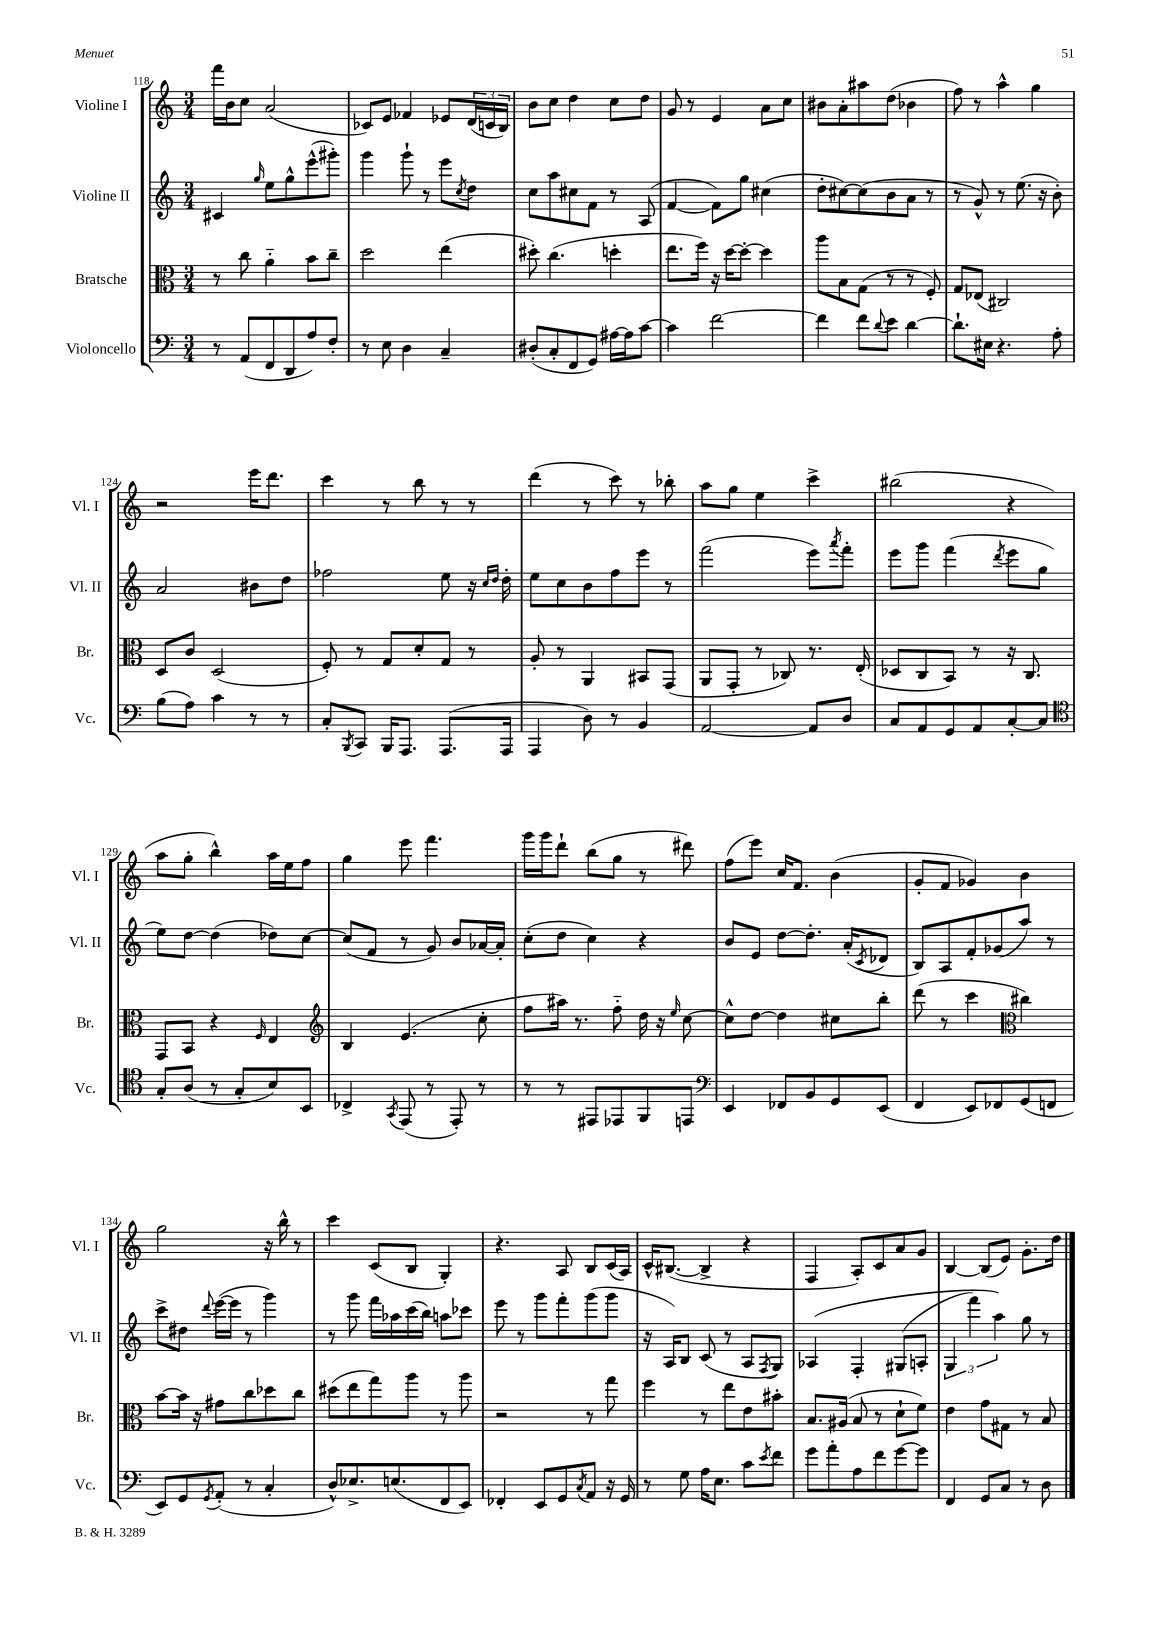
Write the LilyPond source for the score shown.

<<
\new StaffGroup <<
\new Staff = "s0" \with { instrumentName = "Violine I" shortInstrumentName = "Vl. I" } {
    \clef treble \key c \major \numericTimeSignature \time 3/4
    f'''16 b'16 c''8 a'2( |
    ces'8) e'8 fes'4 ees'8 \tuplet 3/2 { d'16( c'16 b16) } |
    b'8 c''8 d''4 c''8 d''8 |
    g'8 r8 e'4 a'8 c''8 |
    bis'8 a'8-. ais''8 d''8( bes'4 |
    f''8) r8 a''4-^ g''4 |
    r2 e'''16 d'''8. |
    c'''4 r8 b''8 r8 r8 |
    d'''4( r8 c'''8) r8 bes''8-. |
    a''8 g''8 e''4 c'''4-> |
    bis''2( r4 |
    a''8 g''8-. b''4-^) a''16 e''16 f''8 |
    g''4 e'''8 f'''4. |
    g'''16 g'''16 d'''8-! b''8( g''8 r8 dis'''8) |
    f''8( e'''8) c''16 f'8. b'4( |
    g'8-. f'8 ges'4) b'4 |
    g''2 r16 b''16-^ r8 |
    c'''4 c'8( b8 g4-.) |
    r4. a8 b8 c'16( a16) |
    c'16-^ bis8.~( bis4-> r4 |
    f4 a8-.) c'8 a'8 g'8 |
    b4~ b8( e'8) g'8.-. d''16 \bar "|." |
}
\new Staff = "s1" \with { instrumentName = "Violine II" shortInstrumentName = "Vl. II" } {
    \clef treble \key c \major \numericTimeSignature \time 3/4
    cis'4 \grace { g''16 } e''8 g''8-^ e'''8-^( gis'''8-.) |
    g'''4 g'''8-! r8 e'''8 \acciaccatura { c''8 } d''8 |
    c''8 a''8 cis''8 f'8 r8 a8( |
    f'4~ f'8) g''8 cis''4( |
    d''8-. cis''8~) cis''8( b'8 a'8 r8 |
    r8 g'8-^) r8 e''8.( r16 b'8-.) |
    a'2 bis'8 d''8 |
    fes''2 e''8 r16 \grace { c''16 d''16 } d''16-. |
    e''8 c''8 b'8 f''8 e'''8 r8 |
    f'''2( e'''8) \acciaccatura { a'''8 } f'''8-. |
    e'''8 g'''8 f'''4( \acciaccatura { d'''8 } e'''8 g''8 |
    e''8) d''8~ d''4( des''8) c''8~ |
    c''8( f'8 r8 g'8) b'8 aes'16~ aes'16-. |
    c''8-.( d''8 c''4) r4 |
    b'8 e'8 d''8~ d''8.-. a'16-.( \acciaccatura { c'8 } des'8 |
    b8) a8 f'8-. ges'8( a''8) r8 |
    c'''8-> dis''8 \appoggiatura { d'''8 } e'''16~( e'''16 r8 g'''4) |
    r8 g'''8 f'''16 aes''16 c'''16( b''16) a''8 ces'''8 |
    e'''8 r8 g'''8 f'''8-. g'''8( g'''8 |
    r16 a16) b8 c'8( r8 a8 \acciaccatura { f8 } g8) |
    aes4\( f4-. gis8( a8-. |
    \tuplet 3/2 { g4 f'''4) a''4\) } g''8 r8 \bar "|." |
}
\new Staff = "s2" \with { instrumentName = "Bratsche" shortInstrumentName = "Br." } {
    \clef alto \key c \major \numericTimeSignature \time 3/4
    r8 c''8 a'4-_ b'8 c''8-- |
    d''2 e''4( |
    dis''8-.) c''4.( d''4-. |
    e''8. f''16) r16 d''16~ d''8~-. d''4 |
    a''8 b8 g8( r8 r8 f8-.) |
    g8 ees8( cis2) |
    d8 c'8 d2( |
    f8-.) r8 g8 d'8-. g8 r8 |
    a8-. r8 a,4 bis,8 g,8( |
    a,8 g,8-. r8 ces8) r8. e16-.( |
    des8 c8 b,8) r8 r16 c8. |
    g,8 b,8 r4 \grace { f16 } e4 |
    \clef treble b4 e'4.( c''8-. |
    f''8 ais''16) r8. f''8-_ d''16 r16 \grace { e''16 } c''8~ |
    c''8-^ d''8~ d''4 cis''8 b''8-. |
    d'''8( r8 c'''4 \clef alto cis''4) |
    b'8~ b'16 r16 gis'8 c''8 des''8 c''8 |
    dis''8( e''8 g''8) a''8 r8 a''8 |
    r2 r8 g''8 |
    f''4 r8 e''8 e'8 bis'8-. |
    b8. ais16( b8 r8 d'8-! f'8) |
    e'4 g'8 gis8 r8 b8 \bar "|." |
}
\new Staff = "s3" \with { instrumentName = "Violoncello" shortInstrumentName = "Vc." } {
    \clef bass \key c \major \numericTimeSignature \time 3/4
    r8 a,8( f,8 d,8 a8) f8-. |
    r8 e8 d4 c4-- |
    dis8-.( c8-. f,8 g,8) ais16~ ais16 c'8~ |
    c'4 f'2~ |
    f'4 f'8 \appoggiatura { d'8 } e'8 d'4~ |
    d'8.-! eis16 r4. a8-. |
    b8( a8) c'4 r8 r8 |
    c8-. \acciaccatura { b,,8 } c,8 b,,16 a,,8. a,,8.( a,,16 |
    a,,4 d8) r8 b,4 |
    a,2~ a,8 d8 |
    c8 a,8 g,8 a,8 c8~-. c8 |
    \clef tenor g8-. a8( r8 g8-. b8) b,8 |
    ces4-> \acciaccatura { g,8 } e,8( r8 e,8-.) r8 |
    r8 r8 eis,8 ees,8 f,8 e,8 |
    \clef bass e,4 fes,8 b,8 g,8 e,8( |
    f,4 e,8) fes,8 g,8( f,8 |
    e,8) g,8 \acciaccatura { g,8 } a,8-.( r8 c4-. |
    d8-^) ees8.-> e8.( f,8 e,8) |
    fes,4-. e,8 g,8 \acciaccatura { c8 } a,8 r16 g,16 |
    r8 g8 a16 e8. c'8 \acciaccatura { e'8 } f'8 |
    g'8 a'8-. a8 f'8 g'8~ g'8 |
    f,4 g,8 c8 r8 d8 \bar "|." |
}
>>
>>
\layout { \context { \Score currentBarNumber = #118 } }
